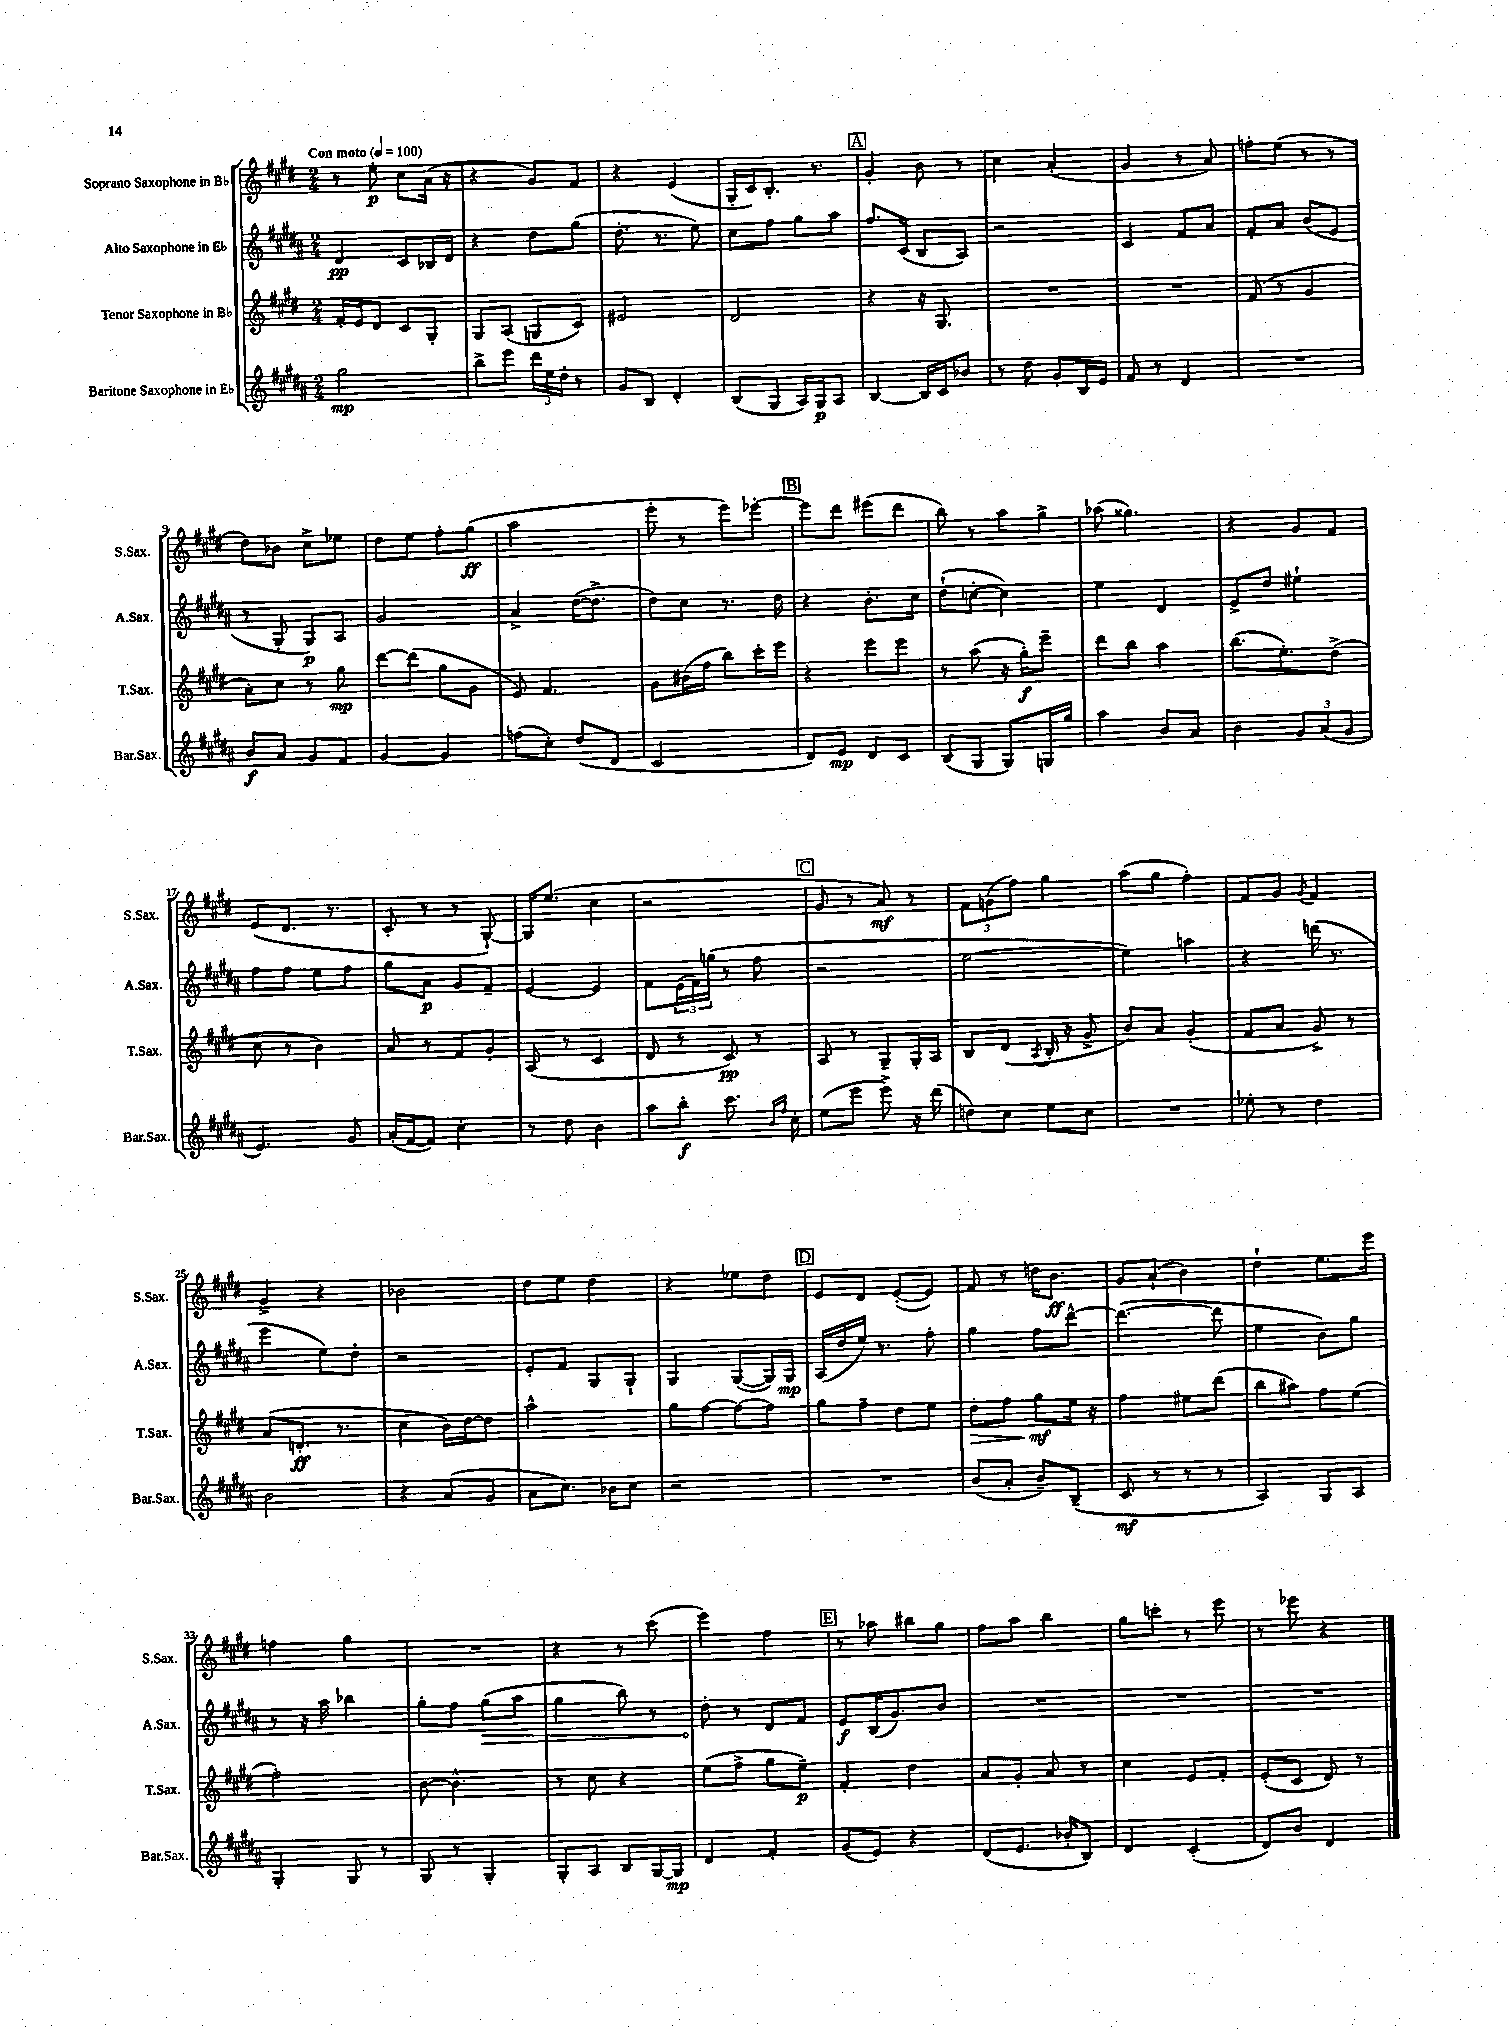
<<
\new StaffGroup <<
\new Staff = "s0" \with { instrumentName = "Soprano Saxophone in Bb" shortInstrumentName = "S.Sax." } {
    \clef treble \key e \major \numericTimeSignature \time 2/4 \tempo "Con moto" 4 = 100
    r8 e''8-.\p cis''8 a'16( r16 |
    r4 gis'8) fis'8 |
    r4 e'4( |
    gis16-. cis'16) b8.-. r8. |
    \mark \markup { \box "A" } gis'4-. b'8 r8 |
    cis''4 a'4-.( |
    gis'4 r8 a'8) |
    f''8-. e''8( r8 r8 |
    dis''8) bes'8 cis''8-> ees''8 |
    dis''8 e''8 fis''8-. gis''8\ff( |
    a''2 |
    e'''8-. r8 e'''8) ees'''8~-. |
    \mark \markup { \box "B" } ees'''8 dis'''8 eis'''8( dis'''8 |
    b''8) r8 a''8 gis''8-> |
    aes''8( gisis''4.) |
    r4 gis'8 fis'8 |
    e'8( dis'8. r8. |
    cis'8-. r8 r8 gis8~-!) |
    gis16 e''8.( cis''4 |
    r2 |
    \mark \markup { \box "C" } gis'8 r8 a'8\mf) r8 |
    \tuplet 3/2 { fis'8 g'8( fis''8) } gis''4 |
    a''8( gis''8 fis''4-.) |
    fis'8 gis'8 \acciaccatura { gis'8 } fis'4 |
    gis'4-> r4 |
    bes'2 |
    dis''8 e''8 dis''4 |
    r4 ees''8 dis''8 |
    \mark \markup { \box "D" } e'8 dis'8 e'8~-.( e'8) |
    fis'8 r8 d''16 b'8.\ff |
    gis'8 a'8-!( b'4) |
    dis''4-! e''8. e'''16 |
    f''4 gis''4 |
    R2 |
    r4 r8 cis'''8( |
    e'''4) fis''4 |
    \mark \markup { \box "E" } r8 aes''8 bis''8 gis''8 |
    fis''8 a''8 b''4 |
    gis''8 c'''8-. r8 e'''8 |
    r8 ees'''8 r4 \bar "|." |
}
\new Staff = "s1" \with { instrumentName = "Alto Saxophone in Eb" shortInstrumentName = "A.Sax." } {
    \clef treble \key b \major \numericTimeSignature \time 2/4
    dis'4\pp cis'8 bes16 dis'16 |
    r4 dis''8 gis''8( |
    dis''8.-. r8. e''8) |
    cis''8 fis''8 gis''8 ais''8 |
    \mark \markup { \box "A" } fis''8. cis'16( b8 ais8) |
    r2 |
    cis'4 fis'8 ais'8 |
    fis'8-. ais'8 b'8( e'8 |
    r8 gis8-. gis8\p) ais8 |
    gis'2 |
    ais'4-> dis''16~( dis''8.-> |
    dis''8) cis''8 r8. dis''16 |
    \mark \markup { \box "B" } r4 b'8.-. cis''16 |
    dis''8-!( c''8~-. c''4) |
    e''4 dis'4 |
    e'8-> dis''8 eis''4-! |
    fis''8 fis''8 e''8 fis''8 |
    gis''8 ais'8\p gis'8 fis'8-- |
    e'4~ e'4 |
    fis'8 \tuplet 3/2 { e'16( fis'16) g''16( } r8 fis''8 |
    \mark \markup { \box "C" } r2 |
    e''2~ |
    e''4) a''4 |
    r4 d'''16( r8. |
    e'''4 e''8) dis''8-. |
    r2 |
    e'8-. fis'8 gis8 gis8-! |
    gis4 gis8~( gis16) gis16\mp |
    \mark \markup { \box "D" } ais16( dis''16 e''16) r8. fis''8-. |
    gis''4 fis''8 dis'''8~-^ |
    dis'''4.~( dis'''8 |
    e''4 b'8) gis''8 |
    r8 r16 ais''16 bes''4 |
    gis''8-. fis''8 \once \override Hairpin.circled-tip = ##t gis''8\>( ais''8 |
    gis''4 b''8) r8 |
    dis''8-.\! r8 dis'8 fis'8 |
    \mark \markup { \box "E" } e'8\f b16( gis'8.) b'8 |
    R2 |
    R2 |
    R2 \bar "|." |
}
\new Staff = "s2" \with { instrumentName = "Tenor Saxophone in Bb" shortInstrumentName = "T.Sax." } {
    \clef treble \key e \major \numericTimeSignature \time 2/4
    fis'16-. e'16 dis'8 cis'8 gis8-. |
    gis8 a8( g8 cis'8) |
    eis'2 |
    dis'2 |
    \mark \markup { \box "A" } r4 r16 gis8. |
    R2 |
    R2 |
    fis'8( r8 gis'4 |
    a'8-.) cis''8 r8 gis''8\mp |
    dis'''8~ dis'''8( gis''8 gis'8 |
    e'8) fis'4. |
    gis'8 bis'16( fis''16 b''8) cis'''16-. e'''16 |
    \mark \markup { \box "B" } r4 e'''8 e'''8 |
    r8 a''8( r16 gis''16-.\f) e'''8-- |
    dis'''8 b''8 a''4 |
    b''8.( e''8.-.) dis''8->( |
    cis''8 r8 b'4) |
    a'8 r8 fis'8 gis'8-. |
    a8( r8 cis'4 |
    dis'8 r8 cis'8\pp) r8 |
    \mark \markup { \box "C" } a8 r8 gis8-- gis16-. a16 |
    b8 dis'8( \acciaccatura { a8 } b16-. r16 gis'8-> |
    b'8) a'8 gis'4-.( |
    fis'8 a'8 gis'8->) r8 |
    a'8( d'8.-.\ff r8. |
    cis''4 b'16) dis''16~ dis''8 |
    a''2-^ |
    gis''8 fis''8~ fis''8~ fis''8 |
    \mark \markup { \box "D" } gis''8 fis''8-- dis''8 e''8 |
    dis''8-.\> fis''8 gis''8\mf\! e''16 r16 |
    fis''4 eis''8 dis'''8( |
    b''8 ais''8) fis''8 e''8( |
    fis''2-.) |
    b'8~ b'4.-^ |
    r8 cis''8 r4 |
    e''8( fis''8-> gis''8 e''8--\p) |
    \mark \markup { \box "E" } fis'4-. dis''4 |
    a'8 gis'8-. a'8 r8 |
    cis''4 e'8 fis'8-. |
    e'8-.( cis'8 dis'8) r8 \bar "|." |
}
\new Staff = "s3" \with { instrumentName = "Baritone Saxophone in Eb" shortInstrumentName = "Bar.Sax." } {
    \clef treble \key b \major \numericTimeSignature \time 2/4
    gis''2\mp |
    b''8-> e'''8 \tuplet 3/2 { dis'''16 e''16 dis''16-. } r8 |
    gis'8 b8 dis'4-. |
    b8( gis8 ais16) gis16\p ais8 |
    \mark \markup { \box "A" } b4~ b16 cis'16 bes'8 |
    r8 dis''8 gis'8-. b16 e'16 |
    fis'8 r8 dis'4 |
    R2 |
    b'8\f ais'8 gis'8 fis'8 |
    gis'4~ gis'4 |
    f''8( cis''8-.) dis''8( dis'8 |
    cis'2 |
    \mark \markup { \box "B" } dis'8) e'8\mp dis'8 cis'8 |
    b8( gis8 gis8) g16 gis''16 |
    ais''4 b'8 ais'8 |
    b'4 \tuplet 3/2 { gis'8 ais'8( gis'8 } |
    e'4.) gis'8 |
    ais'16-.( fis'16~ fis'8) cis''4-. |
    r8 dis''8 b'4 |
    ais''8 b''8-.\f cis'''8. \grace { b'16 fis''16 } cis''16-. |
    \mark \markup { \box "C" } e''8( e'''8 e'''8->) r16 dis'''16( |
    d''8) cis''8 e''8 cis''8 |
    R2 |
    ees''8-. r8 dis''4 |
    b'2 |
    r4 ais'8( gis'8 |
    ais'8 cis''8.) bes'16 cis''8 |
    r2 |
    \mark \markup { \box "D" } R2 |
    b'8( ais'8-. b'8--) b8--( |
    cis'8\mf r8 r8 r8 |
    ais4) gis8 ais8 |
    gis4-. gis8 r8 |
    gis8 r8 gis4-. |
    gis8-. ais8 b8 gis16~ gis16\mp |
    dis'4 fis'4-. |
    \mark \markup { \box "E" } gis'8( e'8) r4 |
    dis'8( e'8. bes'16-. b8) |
    dis'4 cis'4-.( |
    dis'8) b'8 dis'4 \bar "|." |
}
>>
>>
